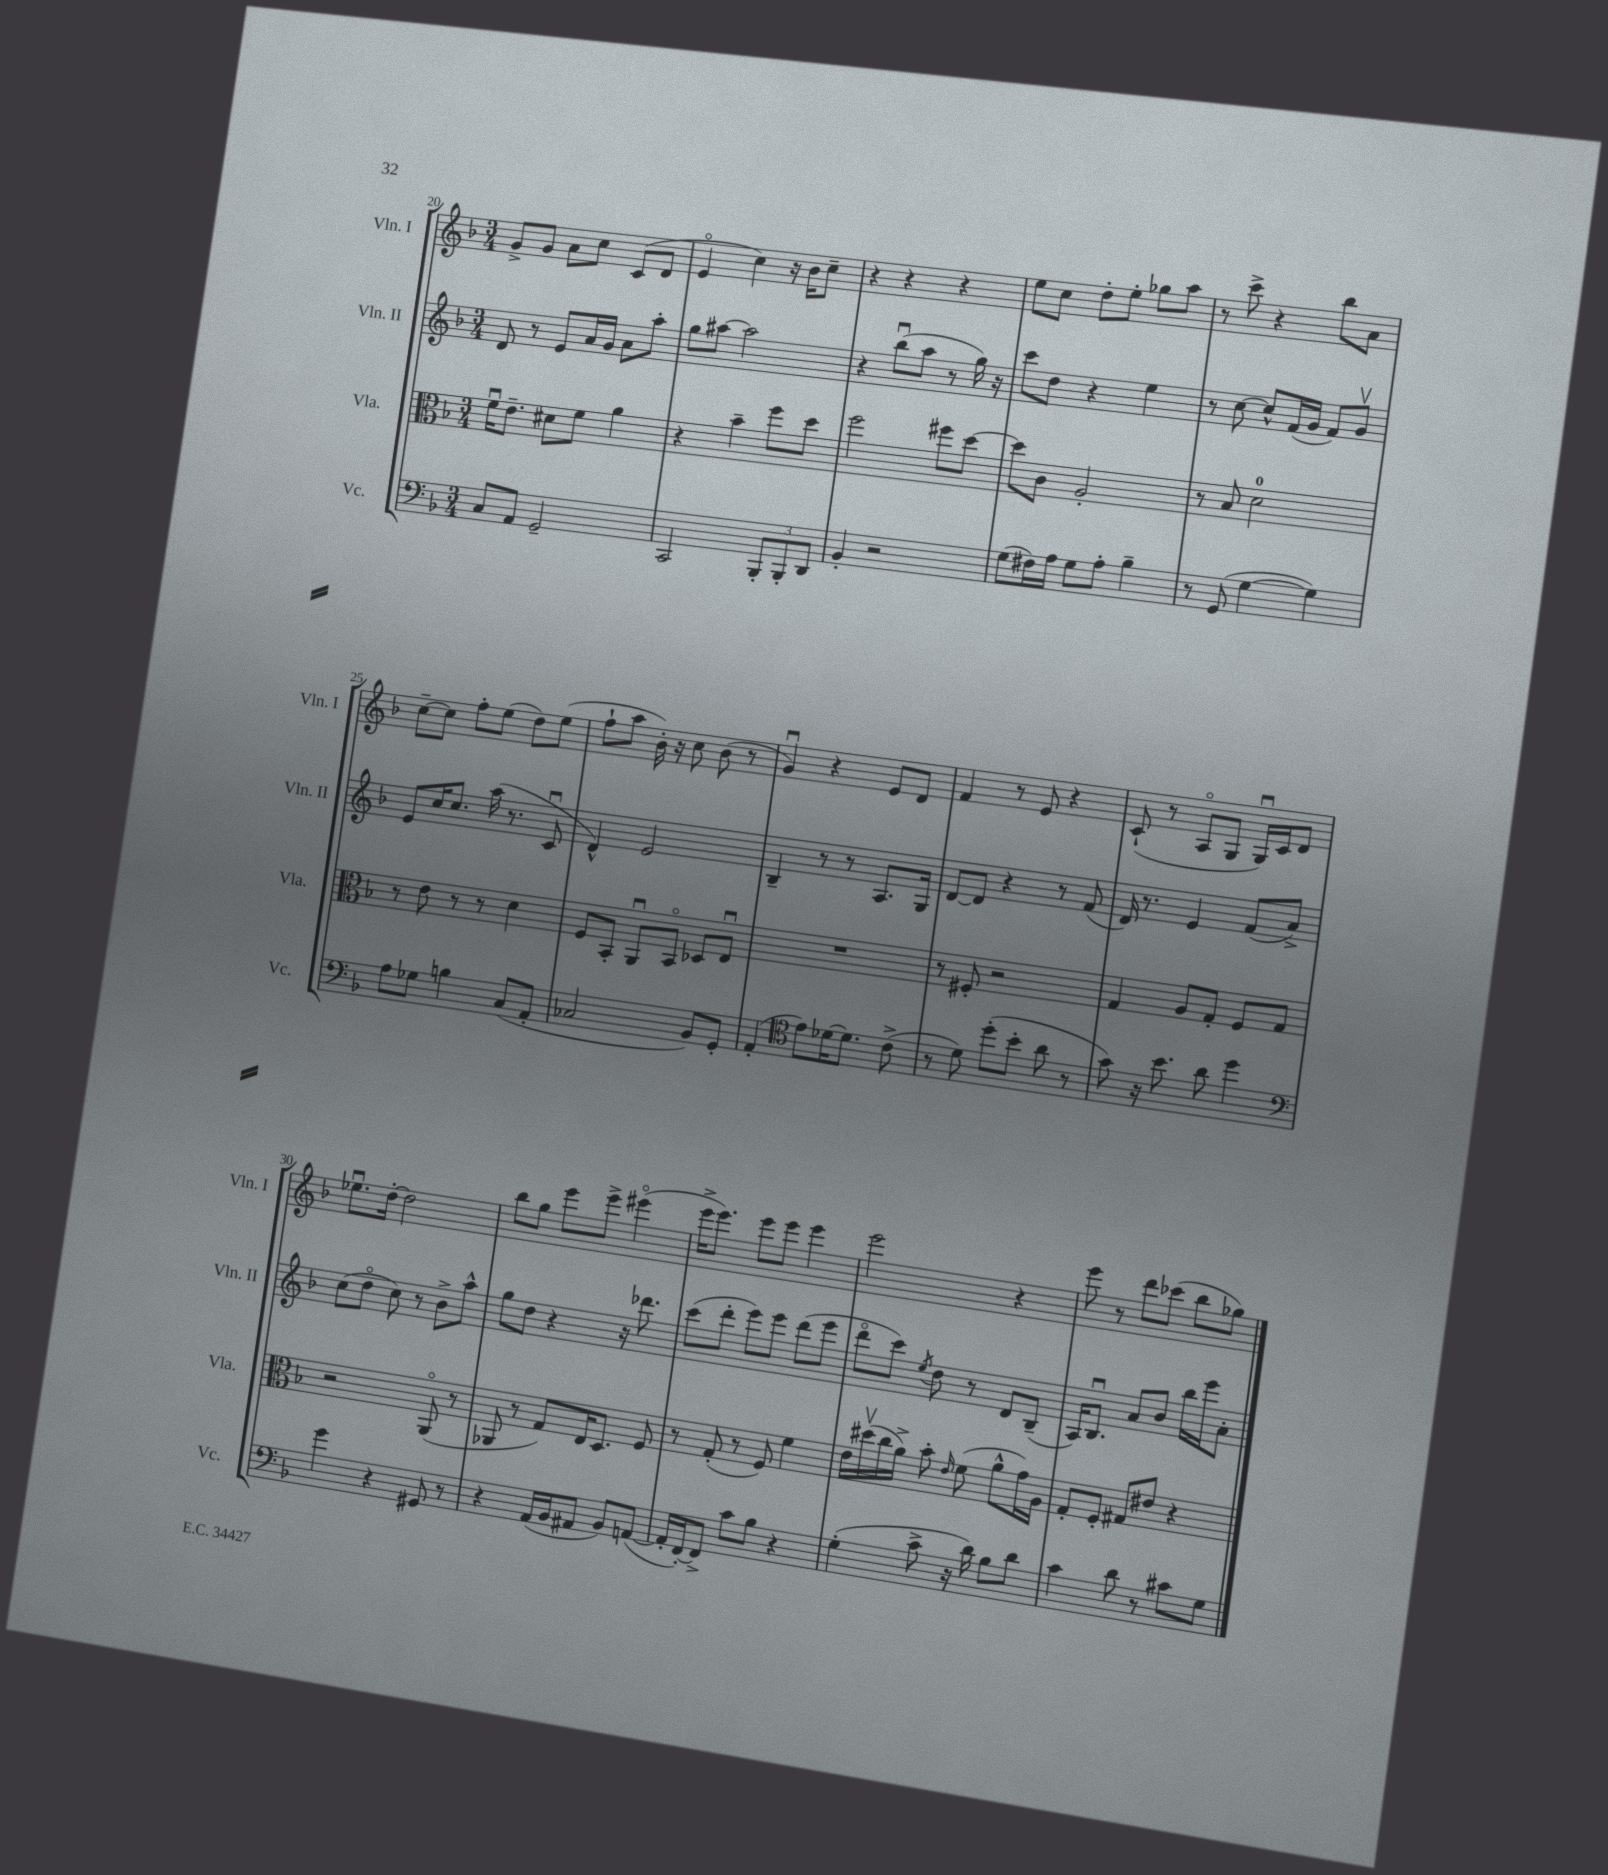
<<
\new StaffGroup <<
\new Staff = "s0" \with { instrumentName = "Vln. I" shortInstrumentName = "Vln. I" } {
    \clef treble \key f \major \numericTimeSignature \time 3/4
    \autoBeamOff g'8[-> g'8] a'8[ c''8] c'8[( d'8] |
    e'4\flageolet c''4) r16 bes'16[ c''8]-- |
    r4 r4 r4 |
    e''8[ c''8] d''8[-. e''8]-. ges''8[ a''8] |
    r8 c'''8-> r4 bes''8[ a'8] |
    c''8[~-- c''8] f''8[-. e''8]( d''8[) e''8]( |
    f''8[-! a''8] bes'16-.) r16 c''8 bes'8( r8 |
    g'4\downbow) r4 e'8[ d'8] |
    f'4 r8 e'8 r4 |
    c'8-!( r8 a8[\flageolet g8] g16[\downbow) c'16 d'8] |
    ees''8.[\downbow d''16]~-. d''2 |
    bes''8[ g''8] e'''8[ e'''8]-> eis'''4\flageolet( |
    e'''16[-> e'''8.]) e'''8[ e'''8] e'''4 |
    e'''2 r4 |
    e'''8 r8 d'''8[ ces'''8]( bes''8[ ges''8]) \bar "|." |
}
\new Staff = "s1" \with { instrumentName = "Vln. II" shortInstrumentName = "Vln. II" } {
    \clef treble \key f \major \numericTimeSignature \time 3/4
    \autoBeamOff d'8 r8 e'8[ a'16 g'16] a'8[ a''8]-. |
    g''8[ ais''8]~ ais''2 |
    r4 bes''8[\downbow( a''8] r8 g''16) r16 |
    c'''8[ d''8] r4 e''4 |
    r8 c''8~ c''8[-^ f'16( g'16] f'8[) g'8]\upbow |
    e'8[ c''16 c''8.] a''16( r8. c'8\downbow |
    d'4-^) e'2 |
    bes4-- r8 r8 a8.[ g16] |
    d'8[~ d'8] r4 r8 f'8( |
    d'16) r8. e'4 f'8[( a'8]->) |
    c''8[( d''8]\flageolet c''8) r8 bes'8[-> a''8]-^ |
    g''8[ d''8] r4 r16 des'''8. |
    c'''8[( d'''8]-. e'''8[) e'''8] d'''8[( e'''8] |
    d'''8[\flageolet c'''8]) \acciaccatura { e''8 } d''8 r8 d'8[ bes8]--( |
    a16[) bes8.]\downbow a'8[ bes'8] bes''16[ e'''16 a'8]-. \bar "|." |
}
\new Staff = "s2" \with { instrumentName = "Vla." shortInstrumentName = "Vla." } {
    \clef alto \key f \major \numericTimeSignature \time 3/4
    \autoBeamOff f'16[\downbow e'8.]-- dis'8[ f'8] a'4 |
    r4 bes'4-- f''8[ d''8] |
    f''2 fis''8[ d''8]~ |
    d''8[ c'8] a2-. |
    r8 bes8 d'2-0 |
    r8 e'8 r8 r8 d'4 |
    f8[ bes,8]-. a,8[\downbow bes,8]\flageolet des8[ e8]\downbow |
    R2. |
    r8 fis8-. r2 |
    g4 a8[ g8]-. f8[ g8] |
    r2 a,8\flageolet( r8 |
    aes,8 r8 g8[) e16 d8.] f8 |
    r8 g8-.( r8 f8) f'4 |
    e'16[ dis''16\upbow( c''16 a'16]->) bes'8-. \grace { e'16 } f'8( a'8[-^ g'16) a16] |
    g8[-. f8]-. gis8[ eis'8] r4 \bar "|." |
}
\new Staff = "s3" \with { instrumentName = "Vc." shortInstrumentName = "Vc." } {
    \clef bass \key f \major \numericTimeSignature \time 3/4
    \autoBeamOff c8[ a,8] g,2-- |
    c,2 \tuplet 3/2 { bes,,8[-. bes,,8-. d,8] } |
    bes,4-. r2 |
    g8[( fis16) a16] g8[ a8]-. bes4-- |
    r8 g,8( g4~ g4) |
    a8[ ges8] b4 c8[( a,8]-. |
    ces2 bes,8[) g,8]-. |
    a,4-.( \clef tenor e'8[) des'16~ des'8.] c'8->( |
    r8 d'8) d''8[-.( bes'8]-. a'8 r8 |
    g'8) r16 bes'8. a'8 d''4 |
    \clef bass g'4 r4 gis,8 r8 |
    r4 a,16[( bes,16 ais,8] bes,8[) a,8]~( |
    a,16[-. f,16~-.) f,8]-> c'8[ bes8] r4 |
    g4-.( c'8-> r16 d'16) bes8[ d'8] |
    c'4 d'8 r8 cis'8[ g8] \bar "|." |
}
>>
>>
\layout { \context { \Score currentBarNumber = #20 } }
